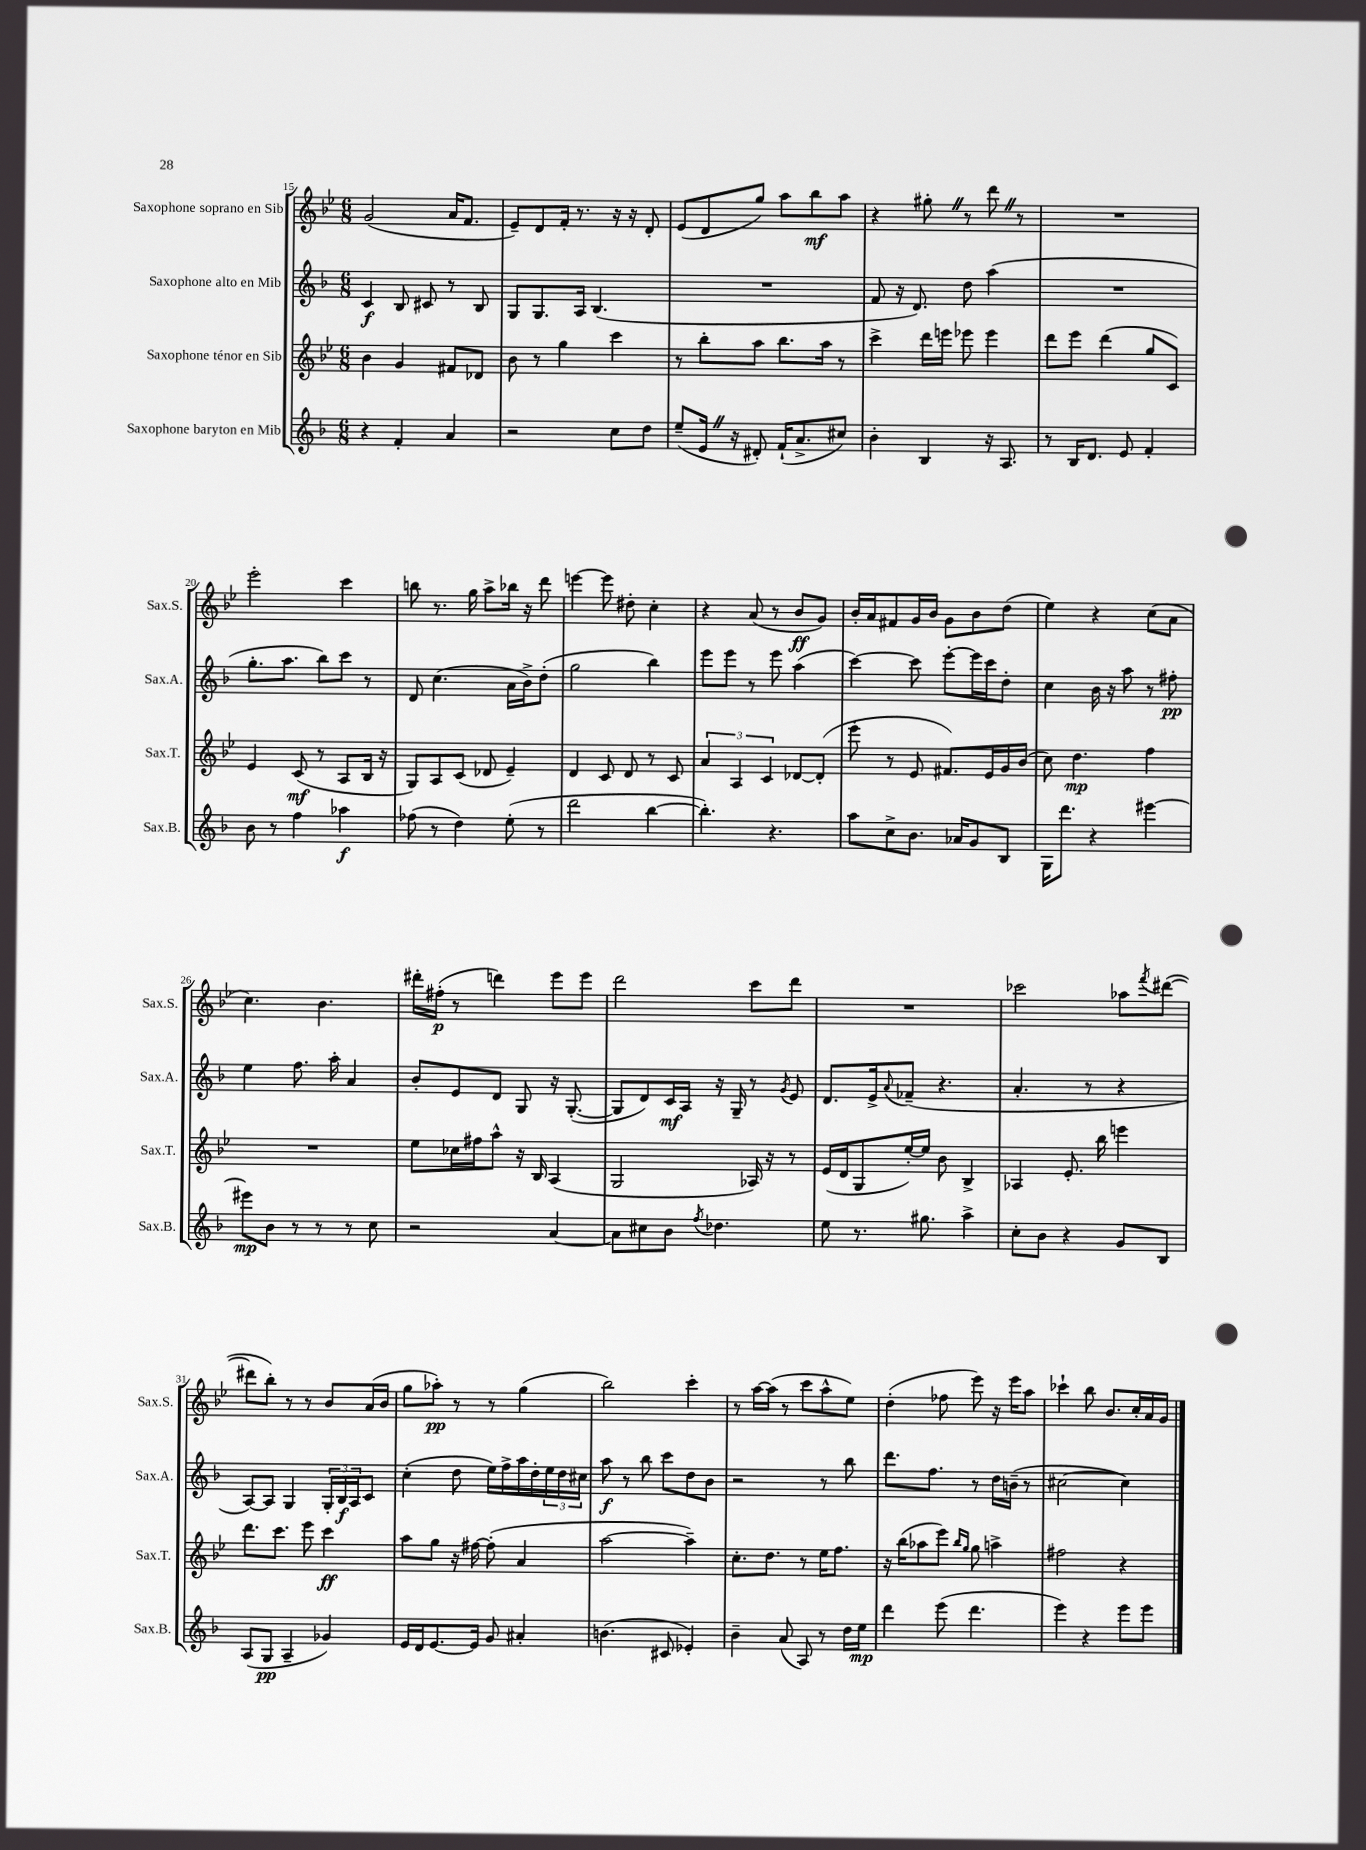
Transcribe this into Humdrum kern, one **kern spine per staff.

**kern	**kern	**kern	**kern
*staff4	*staff3	*staff2	*staff1
*clefG2	*clefG2	*clefG2	*clefG2
*k[b-]	*k[b-e-]	*k[b-]	*k[b-e-]
*M6/8	*M6/8	*M6/8	*M6/8
4r	4b-	4c	(2g
4f'	4g	8B-	.
.	.	8c#	.
4a	8f#	8r	16a
.	.	.	8.f
.	8d-	8B-	.
=	=	=	=
2r	8b-	8G	8e-~)
.	8r	8.G	8d
.	4gg	.	16f'
.	.	16A	8.r
.	.	(4.B-	.
8cc	4ccc	.	16r
.	.	.	16r
8dd	.	.	8d'
=	=	=	=
(8ee~	8r	2.r	(8e-
16e	8bb-'	.	8d
16r	.	.	.
8d#')	8aa	.	8gg)
(16f`	8.bb-	.	8aa
8.a^	.	.	.
.	.	.	8bb-
.	16aa	.	.
8cc#)	8r	.	8aa
=	=	=	=
4b-'	4ccc^	8f	4r
.	.	16r	.
.	.	8.d)	.
4B-	16ddd	.	8gg#'
.	16eee	.	.
.	8eee-	8dd	8r
16r	4eee-	(4aa	8ddd
8.A	.	.	.
.	.	.	8r
=	=	=	=
8r	8ddd	2.r	2.r
16B-	8eee-	.	.
8.d	.	.	.
.	(4ddd	.	.
8e	.	.	.
4f'	8gg	.	.
.	8c)	.	.
=	=	=	=
8b-	4e-	8.gg'	2eee-'
8r	.	.	.
.	.	8.aa	.
4ff	(8c	.	.
.	8r	8bb-)	.
4aa-	8A	8ccc	4ccc
.	16B-	8r	.
.	16r	.	.
=	=	=	=
(8ff-	8G)	8d	8bb
8r	8A	(4.cc	8.r
4dd)	(8c	.	.
.	.	.	16gg
.	8d-	.	8aa^
(8ee'	4e-~)	16a	16bb-
.	.	16b-^)	16r
8r	.	(8dd'	8ddd
=	=	=	=
2ddd	4d	2gg	[4eee
.	8c	.	8eee]
.	8d	.	8dd#'
[4bb-	8r	4bb-)	4cc'
.	8c	.	.
=	=	=	=
4.bb-'])	6a	8eee	4r
.	.	8eee	.
.	6A	.	.
.	.	8r	(8a
.	6c	.	.
4.r	.	8eee	8r
.	[8d-	(4aa	8b-
.	(8d-']	.	8g)
=	=	=	=
8aa	8eee-'	[4ccc)	16b-'
.	.	.	16a
8cc^	8r	.	8f#
8.b-	8e-	8ccc]	16g
.	.	.	16b-
.	8.f#)	[8eee'	8g
16a-	.	.	.
8g	.	16eee]	8b-
.	16e-	16ccc	.
8B-	16g	8dd'	(8dd
.	(16b-	.	.
=	=	=	=
16G	8cc)	4cc	4ee-)
8.ddd	.	.	.
.	4.dd	.	.
4r	.	16b-	4r
.	.	16r	.
.	.	8aa	.
[4eee#	4ff	8r	(8cc
.	.	8ff#'	8a
=	=	=	=
8eee#]	2.r	4ee	4.cc)
8b-	.	.	.
8r	.	8.ff	.
8r	.	.	4.b-
.	.	16aa'	.
8r	.	4a	.
8cc	.	.	.
=	=	=	=
2r	8ee-	8b-'	16ddd#'
.	.	.	(16ff#'
.	16cc-	8e	8r
.	16ff#	.	.
.	8aa^^	8d	4ddd)
.	16r	8G	.
.	16B-	.	.
[4a	(4A	16r	8eee-
.	.	([8.G'	.
.	.	.	8eee-
=	=	=	=
8a]	2G	8G]	2ddd
8cc#	.	8d)	.
8b-	.	16c	.
.	.	16A	.
8qff	.	.	.
4.dd-	.	16r	.
.	.	16G~	.
.	16A-)	8r	8ccc
.	16r	.	.
.	.	8qg	.
.	8r	8e	8ddd
=	=	=	=
8ee	(16e-	8.d	2.r
.	16d	.	.
8.r	8G	.	.
.	.	16e^	.
.	.	8qqa	.
.	[16ee-')	(8f-~	.
8.gg#	16ee-]	.	.
.	8b-	4.r	.
4aa^	4B-^	.	.
=	=	=	=
8cc'	4A-	4.a'	2ccc-
8b-	.	.	.
4r	8.e-'	.	.
.	.	8r	.
.	16bb-	.	.
8g	4eee	4r	8aa-
.	.	.	8qfff
8B-	.	.	([8ddd#
=	=	=	=
(8A	8.ddd	[8A)	8ddd#]
8G	.	8A]	8bb-')
.	8.ccc	.	.
4A~	.	4G	8r
.	8eee-	.	8r
4g-)	4ccc	24G'	8b-
.	.	24B-	.
.	.	24A	.
.	.	8c	(16a
.	.	.	16b-
=	=	=	=
16e	8aa	(4cc'	8gg
16d	.	.	.
[8.e	8gg	.	8aa-')
.	16r	8dd	8r
16e]	[16ff#	.	.
8g	(8ff#']	16ee)	8r
.	.	16ff^	.
4a#'	4a	16aa	(4gg
.	.	16dd'	.
.	.	24ee	.
.	.	24dd	.
.	.	24cc#	.
=	=	=	=
(4.b	[2aa	8aa	2bb-)
.	.	8r	.
.	.	8bb-	.
8c#	.	8ccc	.
4e-')	4aa~])	8dd	4ccc'
.	.	8b-	.
=	=	=	=
4b-~	8.cc'	2r	8r
.	.	.	[16aa
.	8.dd	.	(16aa]
(8a	.	.	8r
8A)	8r	.	8ccc
8r	16ee-	8r	8aa^^
.	8.ff	.	.
16dd	.	8bb-	8ee-)
16ee	.	.	.
=	=	=	=
4ddd	16r	8.ddd	(4dd'
.	(16bb-	.	.
.	8aa-	.	.
.	.	8.ff	.
(8eee	8eee-)	.	8ff-
.	16qqbb-	.	.
.	16qqgg	.	.
4.ddd	8gg	8r	8eee-)
.	4aa^	16dd	16r
.	.	(16b~	16eee-
.	.	8r	8aa
=	=	=	=
4eee)	2ff#	[2cc#	4ccc-`
4r	.	.	8bb-
.	.	.	8.b-
8eee	4r	4cc#])	.
.	.	.	16cc'
8eee	.	.	16a
.	.	.	16g
==	==	==	==
*-	*-	*-	*-
